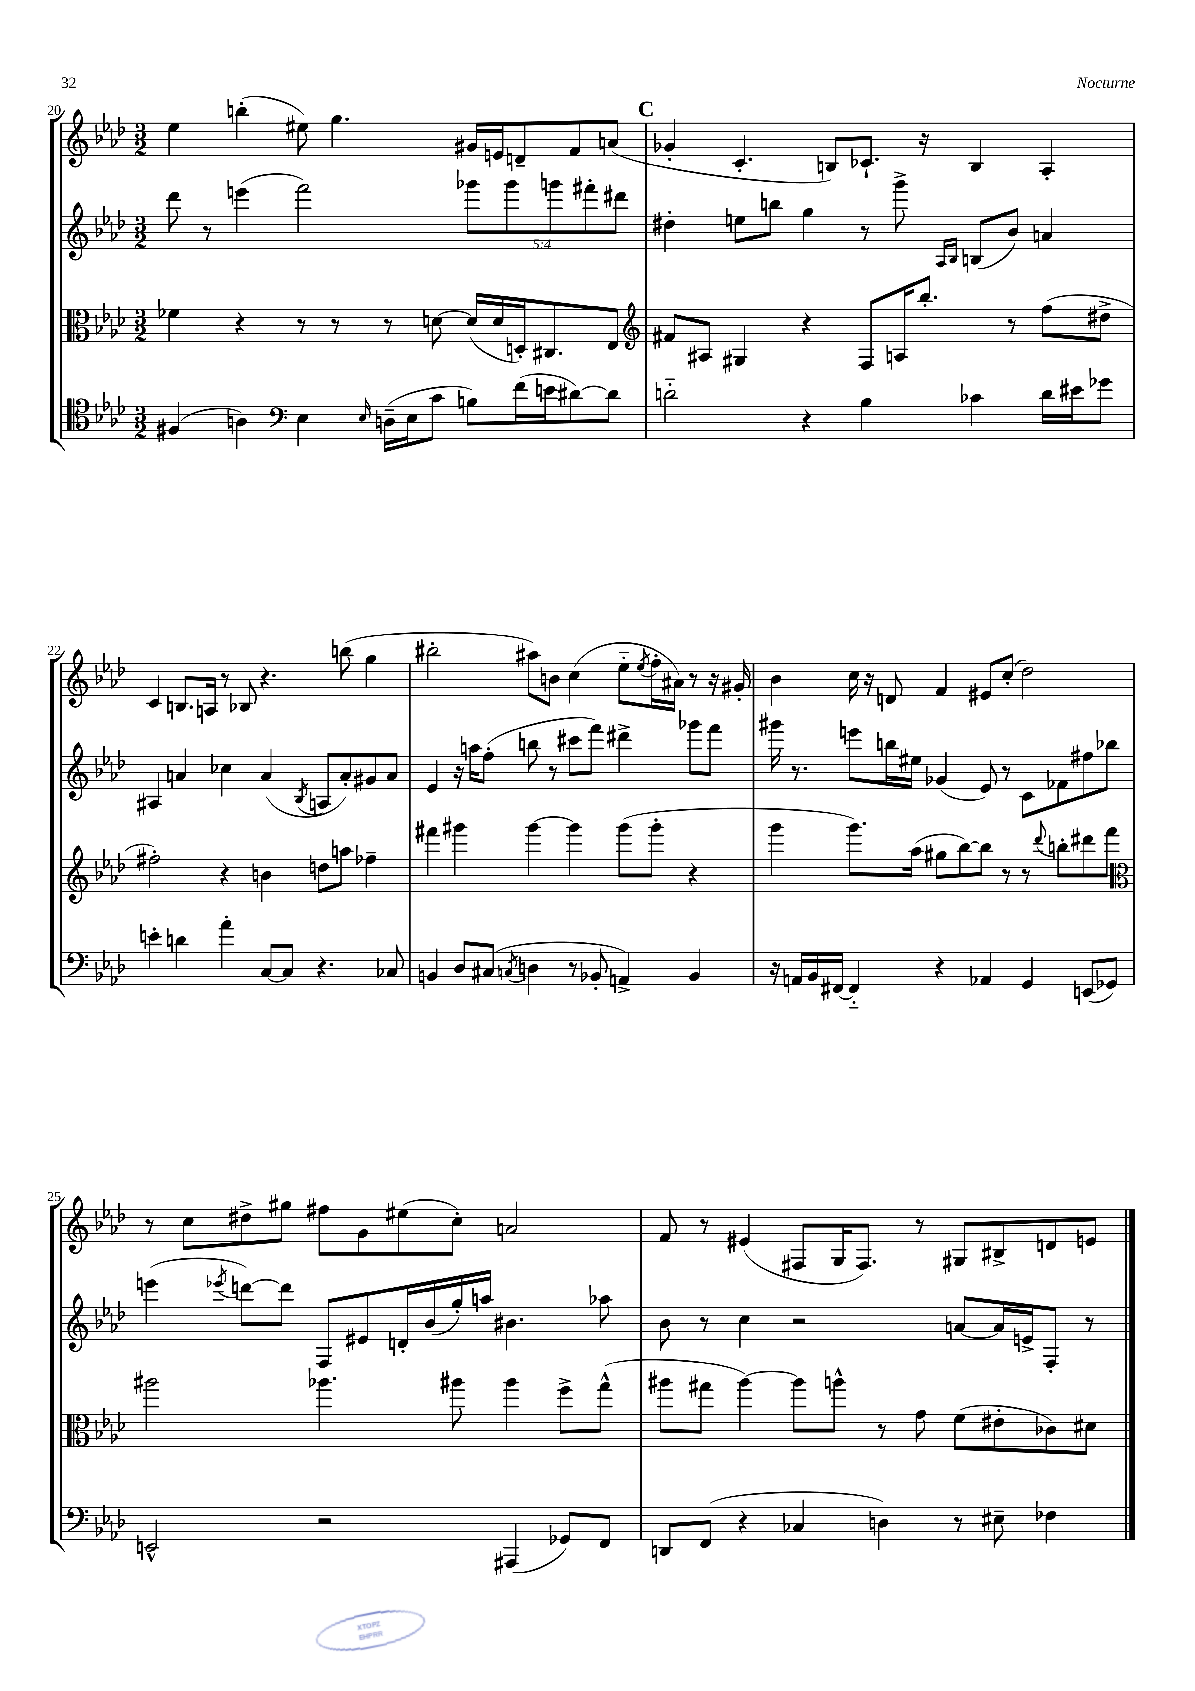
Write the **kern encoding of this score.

**kern	**kern	**kern	**kern
*staff4	*staff3	*staff2	*staff1
*clefC4	*clefC3	*clefG2	*clefG2
*k[b-e-a-d-]	*k[b-e-a-d-]	*k[b-e-a-d-]	*k[b-e-a-d-]
*M3/2	*M3/2	*M3/2	*M3/2
(4F#	4f-	8ddd-	4ee-
.	.	8r	.
4A)	4r	(4eee	(4bb'
*clefF4	*	*	*
4E-	8r	2fff)	8ee#)
.	8r	.	4.gg
16qqE-	.	.	.
(16D~	8r	.	.
16E-	.	.	.
8c	[8d	.	.
8B)	(16d]	10ggg-	16g#
.	16d	.	16e
.	.	10ggg-	.
(16f	16D')	.	8d~
16e	8.C#	.	.
.	.	10ggg	.
[8d#)	.	.	8f
.	.	10fff#'	.
8d#]	8E-	.	(8a
.	.	10ddd#	.
=	=	=	=
*	*clefG2	*	*
2d'~	8f#	4dd#'	4g-'
.	8A#	.	.
.	4G#	8ee	4.c'
.	.	8bb	.
4r	4r	4gg	.
.	.	.	8B)
4B-	8F	8r	8.c-`
.	16A	8ggg^	.
.	8.bb-'	.	16r
.	.	16qqA-	.
.	.	16qqB-	.
4c-	.	(8B	4B
.	8r	8b-)	.
16d	(8ff	4a	4A-'
16e#	.	.	.
8g-	8dd#^	.	.
=	=	=	=
4e'	2ff#')	4A#	4c
4d	.	4a	8.B
.	.	.	16A
4a-'	4r	4cc-	8r
.	.	.	8B-
[8C	4b	(4a	4.r
8C]	.	.	.
.	.	8qB-	.
4.r	8dd	8A	.
.	8aa	8a')	(8bb
.	4ff-~	8g#	4gg
8C-	.	8a	.
=	=	=	=
4BB	4fff#	4e-	2bb#'
8D-	4ggg#	16r	.
.	.	16aa	.
(8C#	.	(8ff'	.
8qC	.	.	.
4D	[4ggg#	8bb	8aa#)
.	.	8r	8b
8r	4ggg#]	8ccc#	(4cc
8BB-'	.	8fff)	.
4AA^)	(8ggg#	4ddd#^	8ee-'~
.	.	.	8qee-
.	8ggg#'	.	16ff'
.	.	.	16a#)
4BB-	4r	8ggg-	8r
.	.	8fff	16r
.	.	.	16g#'
=	=	=	=
16r	4ggg	16ggg#	4b-
16AA	.	8.r	.
16BB-	.	.	.
[16FF#	.	.	.
4FF#'~]	8.ggg)	8eee	16cc
.	.	.	16r
.	.	16bb	8d
.	(16aa-	16ee#	.
4r	8gg#	(4g-	4f
.	[8bb-)	.	.
4AA-	8bb-]	8e-)	8e#
.	8r	8r	(8cc'
4GG	8r	8c	2dd-)
.	8qqddd-	.	.
.	8bb'	8f-	.
(8EE	8ddd#	8ff#	.
8GG-)	8fff	8bb-	.
=	=	=	=
*	*clefC3	*	*
2EE^^	2aa#	(4eee	8r
.	.	.	8cc
.	.	8qeee-	.
.	.	[8ddd)	8dd#^
.	.	8ddd]	8gg#
2r	4.aa-	8F	8ff#
.	.	8e#	8g
.	.	16d'	(8ee#
.	.	(16b-	.
.	8aa#	16gg')	8cc')
.	.	16aa	.
(4AAA#	4aa#	4.b#	2a
8GG-)	8ff^	.	.
8FF	(8gg^^	8aa-	.
=	=	=	=
8DD	8aa#	8b-	8f
(8FF	8gg#	8r	8r
4r	[4aa#)	4cc	(4e#
4C-	8aa#]	2r	8F#
.	8aa^^	.	16G
.	.	.	8.F#)
4D)	8r	.	.
.	8g	.	8r
8r	(8f	[8a	8G#
8E#~	8e#'	16a]	8B#^
.	.	16e^	.
4F-	8c-)	8F'	8d
.	8d#	8r	8e
==	==	==	==
*-	*-	*-	*-
